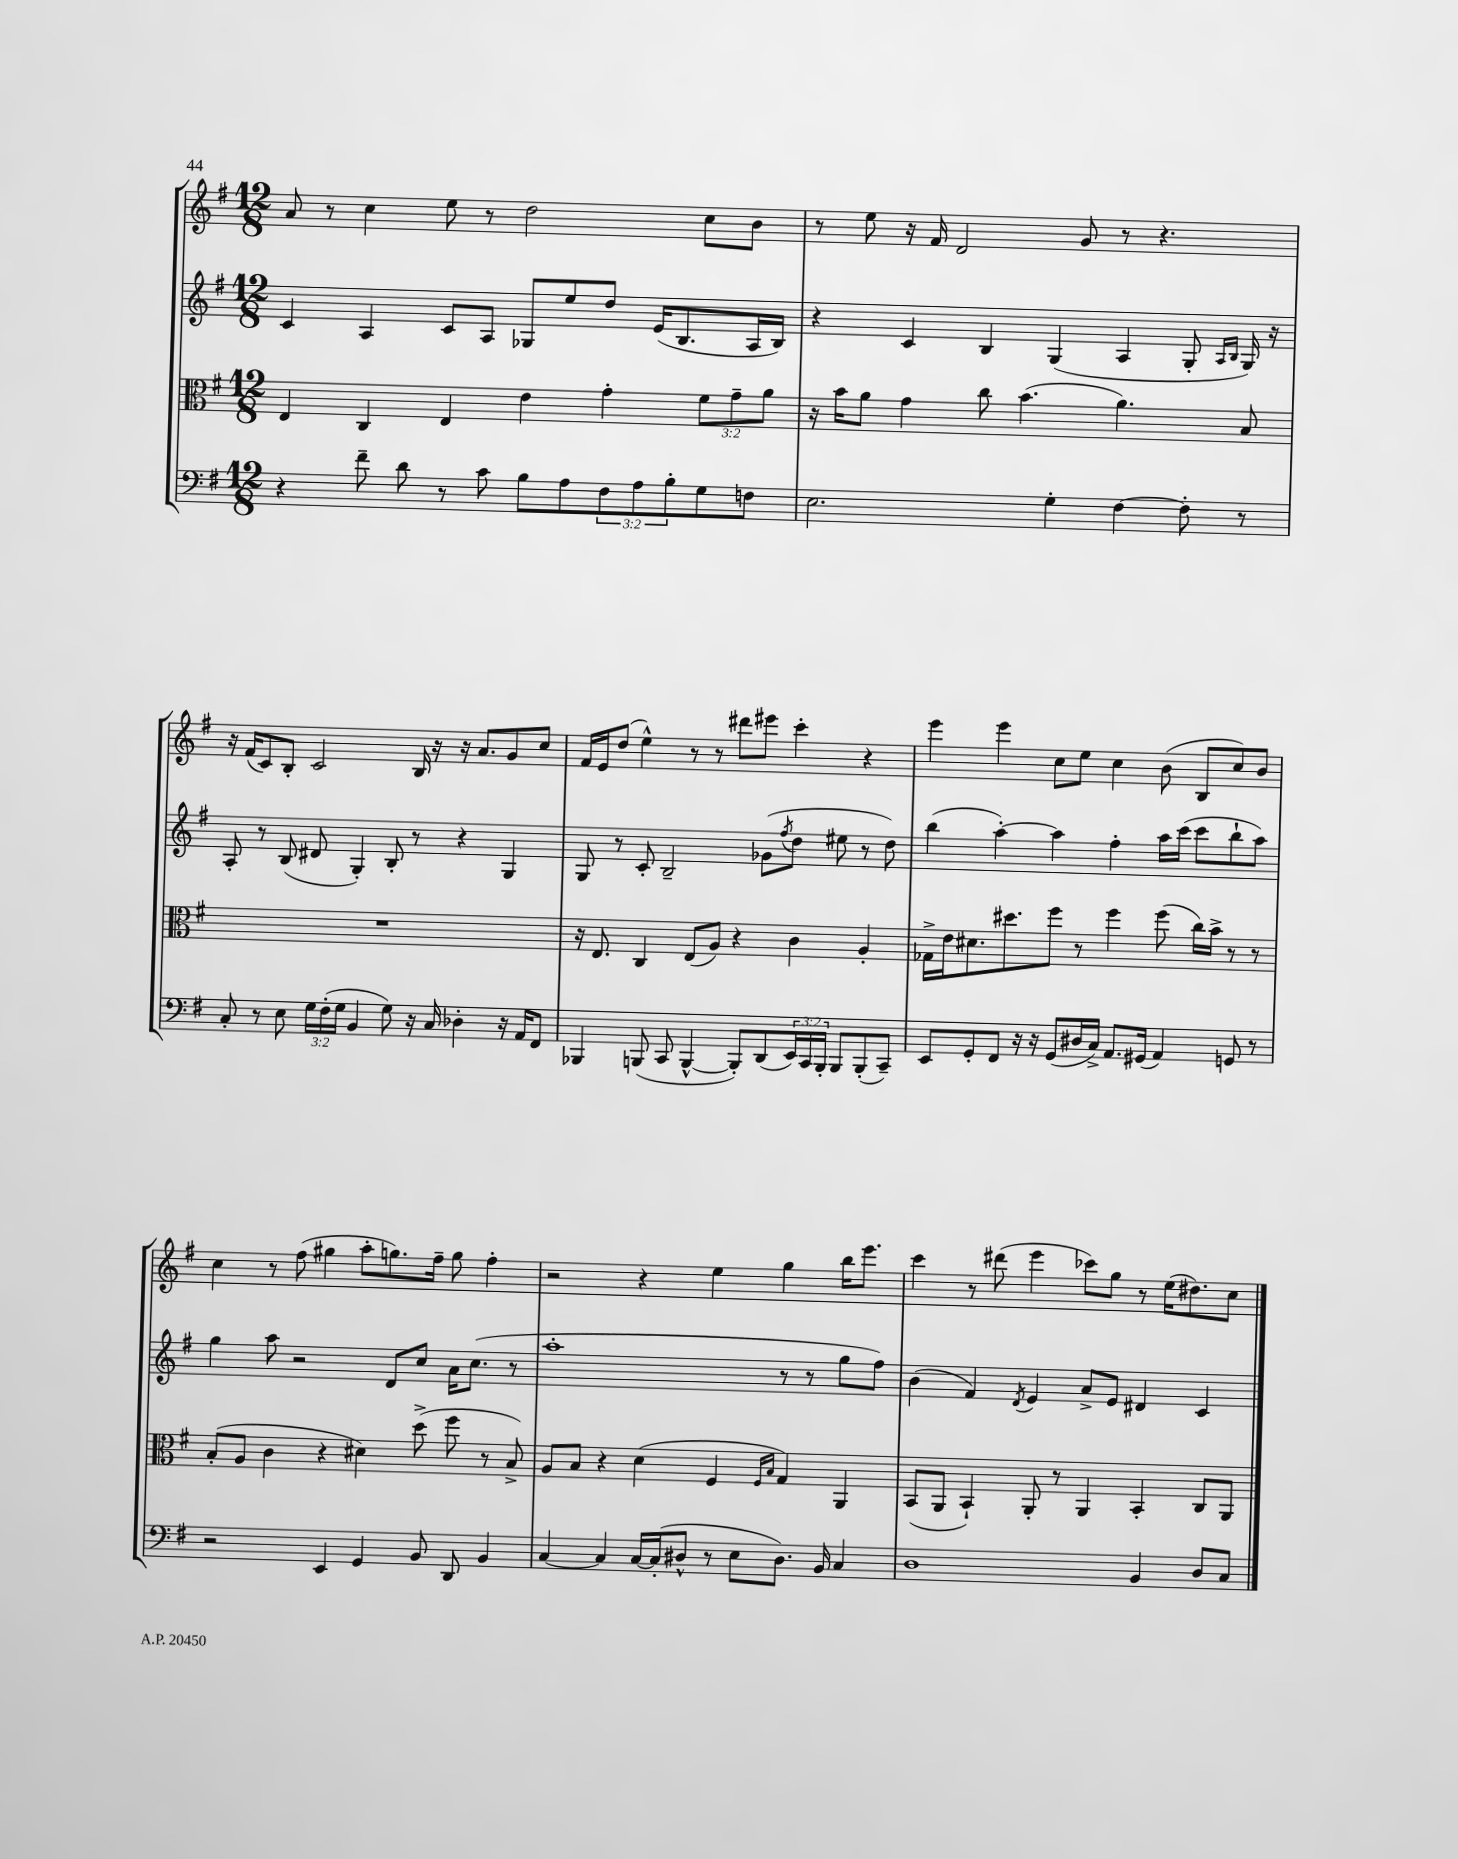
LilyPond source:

<<
\new StaffGroup <<
\new Staff = "s0" {
    \clef treble \key g \major \numericTimeSignature \time 12/8
    a'8 r8 c''4 e''8 r8 d''2 c''8 b'8 |
    r8 e''8 r16 fis'16 d'2 g'8 r8 r4. |
    r16 fis'16( c'8) b8-. c'2 b16 r16 r16 a'8. g'8 c''8 |
    fis'16 e'16 d''8( e''4-^) r8 r8 dis'''8 eis'''8 c'''4-. r4 |
    e'''4 e'''4 c''8 e''8 c''4 b'8( b8 c''8) b'8 |
    c''4 r8 fis''8( gis''4 a''8-. g''8.) fis''16-- g''8 fis''4-. |
    r2 r4 e''4 g''4 b''16 e'''8. |
    c'''4 r8 dis'''8( e'''4 ces'''8) g''8 r8 e''16( dis''8.) c''8 \bar "|." |
}
\new Staff = "s1" {
    \clef treble \key g \major \numericTimeSignature \time 12/8
    c'4 a4 c'8 a8 ges8 e''8 d''8 e'16( b8. a16 b16) |
    r4 c'4 b4 g4( a4 g8-. \grace { a16 b16 } g16) r16 |
    a8-. r8 b8( dis'8 g4-.) b8-. r8 r4 g4 |
    g8 r8 c'8-. b2-- ges'8( \acciaccatura { fis''8 } d''8 eis''8 r8 d''8) |
    b''4( a''4~-.) a''4 fis''4-. a''16 c'''16( c'''8 b''8-! a''8) |
    g''4 a''8 r2 d'8 c''8 a'16 c''8.( r8 |
    a''1-. r8 r8 g''8 fis''8) |
    b'4( fis'4) \acciaccatura { d'8 } e'4 a'8-> e'8 dis'4 c'4 \bar "|." |
}
\new Staff = "s2" {
    \clef alto \key g \major \numericTimeSignature \time 12/8 \override Staff.TupletNumber.text = #tuplet-number::calc-fraction-text
    e4 c4 e4 e'4 g'4-. \tuplet 3/2 { fis'8 g'8-- a'8 } |
    r16 b'16 a'8 g'4 c''8 b'4.( a'4.) b8 |
    R1. |
    r16 e8. c4 e8( a8) r4 c'4 a4-. |
    ges16-> e'16 dis'8. dis''8. fis''8 r8 fis''4 fis''8( c''16) b'16-> r8 r8 |
    b8-.( a8 c'4 r4 dis'4) d''8->( fis''8 r8 b8->) |
    a8 b8 r4 d'4( fis4 \grace { fis16 b16 } g4) a,4 |
    b,8( a,8 b,4-!) a,8-. r8 a,4 b,4-. c8 a,8 \bar "|." |
}
\new Staff = "s3" {
    \clef bass \key g \major \numericTimeSignature \time 12/8 \override Staff.TupletNumber.text = #tuplet-number::calc-fraction-text
    r4 fis'8-- d'8 r8 c'8 b8 a8 \tuplet 3/2 { fis8 a8 b8-. } g8 f8 |
    e2. g4-. fis4~ fis8-. r8 |
    c8-. r8 e8 \tuplet 3/2 { g16 fis16-.( g16 } b,4 g8) r16 c16 des4-. r16 a,16 fis,8 |
    bes,,4 b,,8( c,8 b,,4~-^ b,,8-.) d,8( \tuplet 3/2 { e,16) c,16 b,,16-. } b,,8 b,,8-.( c,8--) |
    e,8 g,8-. fis,8 r16 r16 g,8( dis16 c16->) a,8. gis,16( a,4) g,8 r8 |
    r2 e,4 g,4 b,8 d,8 b,4 |
    c4~ c4 c16~ c16-.( dis8-^ r8 e8 dis8.) b,16 c4 |
    d1 b,4 d8 c8 \bar "|." |
}
>>
>>
\layout { \context { \Score \remove "Bar_number_engraver" } }
